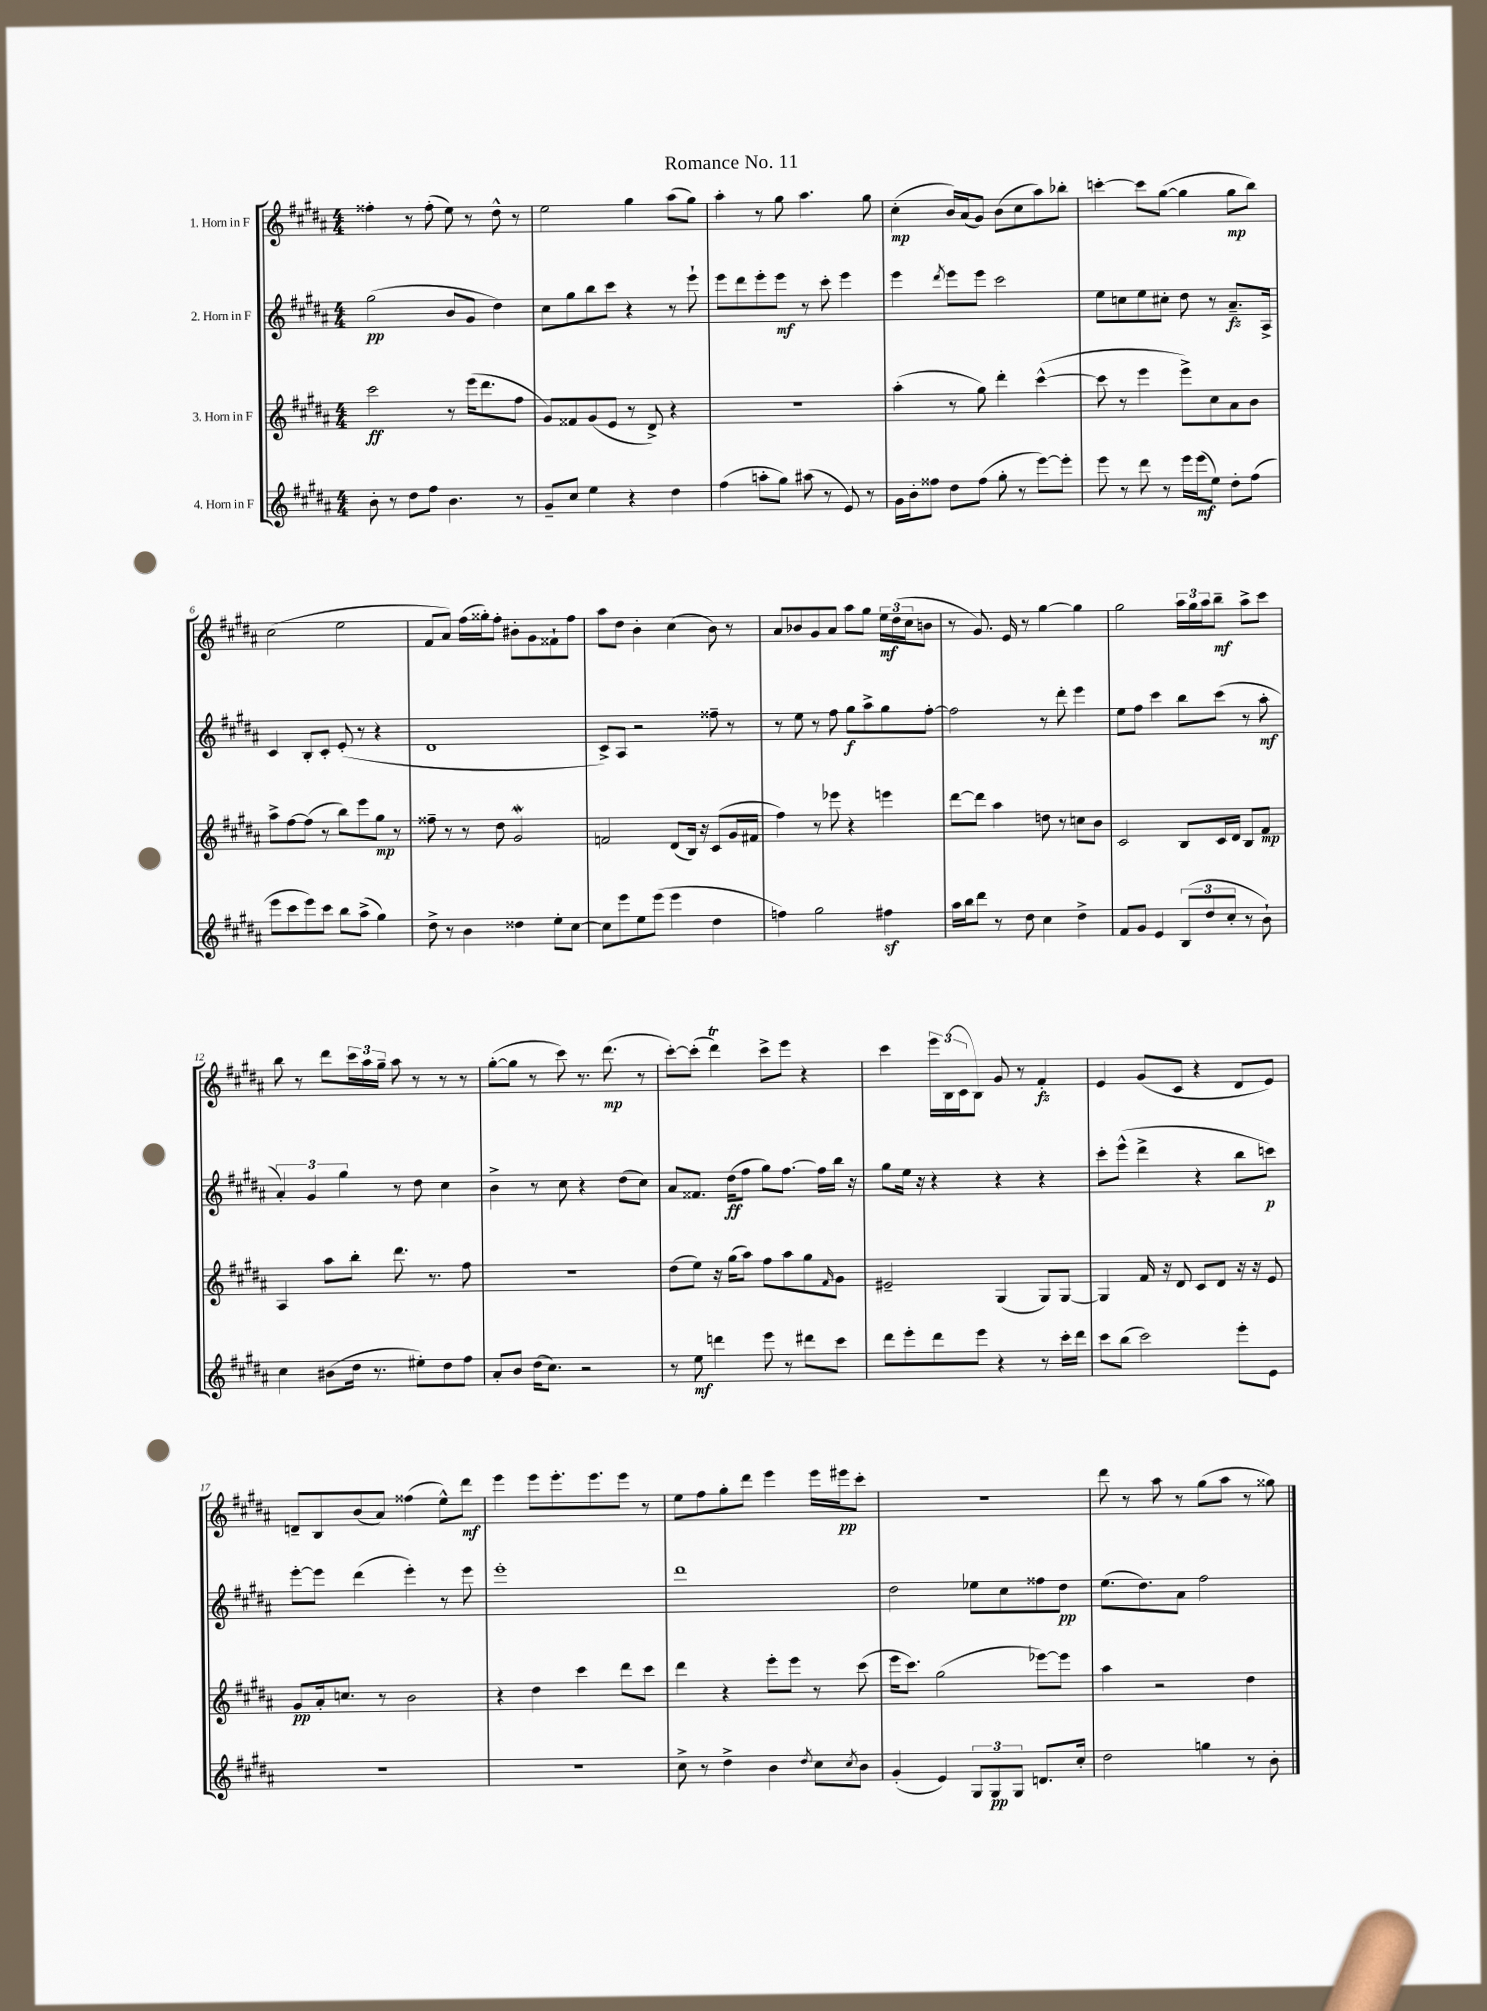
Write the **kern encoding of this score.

**kern	**kern	**kern	**kern
*staff4	*staff3	*staff2	*staff1
*clefG2	*clefG2	*clefG2	*clefG2
*k[f#c#g#d#a#]	*k[f#c#g#d#a#]	*k[f#c#g#d#a#]	*k[f#c#g#d#a#]
*M4/4	*M4/4	*M4/4	*M4/4
8b'	2ccc#	(2gg#	4ff##'
8r	.	.	.
8dd#	.	.	8r
8ff#	.	.	(8ff##'
4.b	8r	8b	8ee)
.	(16eee	8g#	8r
.	8.ddd#	.	.
.	.	4dd#)	8dd#^^
8r	8ff#	.	8r
=	=	=	=
8g#~	8g#)	8cc#	2ee
8cc#	8f##	8gg#	.
4ee	(8g#	8bb	.
.	8e	8ccc#	.
4r	8r	4r	4gg#
.	8d#^)	.	.
4dd#	4r	8r	(8aa#
.	.	8eee`	8gg#)
=	=	=	=
(4ff#	1r	8eee	4aa#'
.	.	8ddd#	.
8aa'	.	8eee'	8r
8gg#)	.	8eee	8gg#
(8aa#	.	8r	4.aa#
8r	.	8ccc#'	.
8e)	.	4eee	.
8r	.	.	8gg#
=	=	=	=
16g#	(4aa#'	4eee	(4cc#'
16b'	.	.	.
8ff##	.	.	.
.	.	8qddd#	.
8dd#	8r	8eee	16b)
.	.	.	(16a#
(8ff##	8gg#)	8eee	8g#)
8gg#'	4ddd#'	2ccc#	(8b
8r	.	.	8cc#
[8eee)	([4ccc#^^	.	8aa#)
8eee']	.	.	8bb-'
=	=	=	=
8eee	8ccc#]	8ee	[4ccc'
8r	8r	8cc	.
8ddd#	4eee	8ee	8ccc]
8r	.	8cc#'	([8gg#
16eee	8eee^)	8dd#	4gg#]
(16eee	.	.	.
8ee)	8cc#	8r	.
8dd#'	8a#	8.a#~	8gg#
(8ff#	8b	.	8bb)
.	.	16A#^	.
=	=	=	=
8eee	8aa#^	4c#	(2cc#
8ccc#	[8ff#	.	.
8eee)	(8ff#]	8B'	.
8ccc#	8r	8c#'	.
8bb	8bb)	(8e'	2ee
(8aa#^	8eee	8r	.
4gg#)	8gg#	4r	.
.	8r	.	.
=	=	=	=
8dd#^	8ff##~	1d#	8f#
8r	8r	.	8a#)
4b	8r	.	(16ff#
.	.	.	16gg##')
.	8dd#	.	8ff#'
4dd##	2g#	.	8b#'
.	.	.	8g#
8ee'	.	.	8f##`
[8cc#	.	.	8ff#
=	=	=	=
8cc#]	2f	8c#^)	8aa#
8eee	.	8A#	8dd#
8ee	.	2r	4b'
(8eee	.	.	.
4eee	(8d#	.	(4cc#
.	16B)	.	.
.	16r	.	.
4dd#	(8c#	8ff##~	8b)
.	16g#	8r	8r
.	16f#	.	.
=	=	=	=
4ff)	4ff#)	8r	8a#
.	.	8ee	8b-
2gg#	8r	8r	8g#
.	8eee-	8ff#	8a#
.	4r	8gg#	8aa#
.	.	8aa#^	8gg#
4ff#	4eee	8gg#	24ee
.	.	.	(24dd#
.	.	.	24cc#
.	.	[8ff#'	8b
=	=	=	=
16aa#	[8ddd#	2ff#]	8r
16bb	.	.	.
8ddd#	8ddd#]	.	8.g#)
8r	4aa#	.	.
.	.	.	16e
8dd#	.	.	8r
4cc#	8dd	8r	[4gg#
.	8r	8ddd#'	.
4dd#^	8cc	4eee	4gg#]
.	8b	.	.
=	=	=	=
8f#	2c#	8ee	2gg#
8g#	.	8ff#	.
4e	.	4ccc#	.
(12B	8B	8bb	24aa#
.	.	.	24gg#
12dd#	.	.	24aa#
.	16c#	(8ccc#	8bb~
12cc#'	.	.	.
.	16d#	.	.
8r	8B	8r	8aa#^
8b`)	8f#	8aa#'	8ccc#
=	=	=	=
4cc#	4A#	6a#')	8bb
.	.	.	8r
.	.	6g#	.
(8b#	8aa#	.	8ddd#
.	.	6gg#	.
16dd#	8bb'	.	24ccc#
.	.	.	24aa#
8.r	.	.	.
.	.	.	24gg#~
.	8.ddd#	8r	8aa#
8ee#')	.	8dd#	8r
.	8.r	.	.
8dd#	.	4cc#	8r
8ff#	8ff#	.	8r
=	=	=	=
8a#'	1r	4b^	([8gg#'
8b	.	.	8gg#]
(16dd#	.	8r	8r
8.cc#)	.	.	.
.	.	8cc#	8ccc#)
2r	.	4r	8.r
.	.	.	(8.ddd#
.	.	(8dd#	.
.	.	8cc#)	8r
=	=	=	=
8r	(8dd#	8a#	[8ccc#')
8ee	8ee)	8.f##	(8ccc#']
4ddd	16r	.	4ddd#)
.	(16gg#	(16dd#	.
.	8aa#)	8ff#	.
8eee	8ff#	8gg#)	8ccc#^
8r	8aa#	[8.ff#	8eee
8ddd#	8gg#	.	4r
.	.	16ff#]	.
.	16qqf#	.	.
8ccc#	8g#	16bb	.
.	.	16r	.
=	=	=	=
8ddd#	2e#~	8gg#	4ccc#
8eee'	.	16ee	.
.	.	16r	.
8ddd#	.	4r	24eee
.	.	.	(24B
.	.	.	24c#
8eee	.	.	8B)
4r	(4G#	4r	8g#
.	.	.	8r
8r	8G#)	4r	4f#'
16ccc#'	[8G#	.	.
16ddd#	.	.	.
=	=	=	=
8ccc#	4G#]	8ccc#'	4e
(8bb	.	(8eee^^	.
2ccc#)	16f#	4ddd#^	(8g#
.	16r	.	.
.	8d#	.	8c#
.	8c#	4r	4r
.	8d#	.	.
8eee'	16r	8bb	8d#
.	16r	.	.
8e	8e	8ccc)	8e)
=	=	=	=
1r	8g#	[8eee'	8d~
.	16a#'	8eee]	8B
.	8.cc	.	.
.	.	(4ddd#	(8b
.	8r	.	8a#)
.	2b	4eee')	(4ff##
.	.	8r	8ee^^)
.	.	8eee	8ddd#
=	=	=	=
1r	4r	1eee'	4eee
.	4dd#	.	8eee
.	.	.	8.eee'
.	4ccc#	.	.
.	.	.	8.eee
.	8ddd#	.	8eee
.	8ccc#	.	8r
=	=	=	=
8cc#^	4ddd#	1ddd#	8ee
8r	.	.	8ff#
4dd#^	4r	.	8gg#'
.	.	.	8ddd#
4b	8eee'	.	4eee
.	8eee	.	.
8qdd#	.	.	.
8cc#	8r	.	16eee
.	.	.	16eee#
8qcc#	.	.	.
8b	(8ccc#	.	8ccc#'
=	=	=	=
(4g#'	16eee	2dd#	1r
.	8.ccc#)	.	.
4e)	(2gg#	.	.
12G#	.	8ee-	.
12G#	.	.	.
.	.	8cc#	.
12G#	.	.	.
8.d	[8eee-)	8ff##	.
.	8eee-]	8dd#	.
16cc#'	.	.	.
=	=	=	=
2dd#	4aa#	(8.ee	8ddd#
.	.	.	8r
.	.	8.dd#)	.
.	2r	.	8aa#
.	.	8a#	8r
4gg	.	2ff#	(8gg#
.	.	.	8aa#
8r	4dd#	.	8r
8b'	.	.	8gg##)
==	==	==	==
*-	*-	*-	*-
